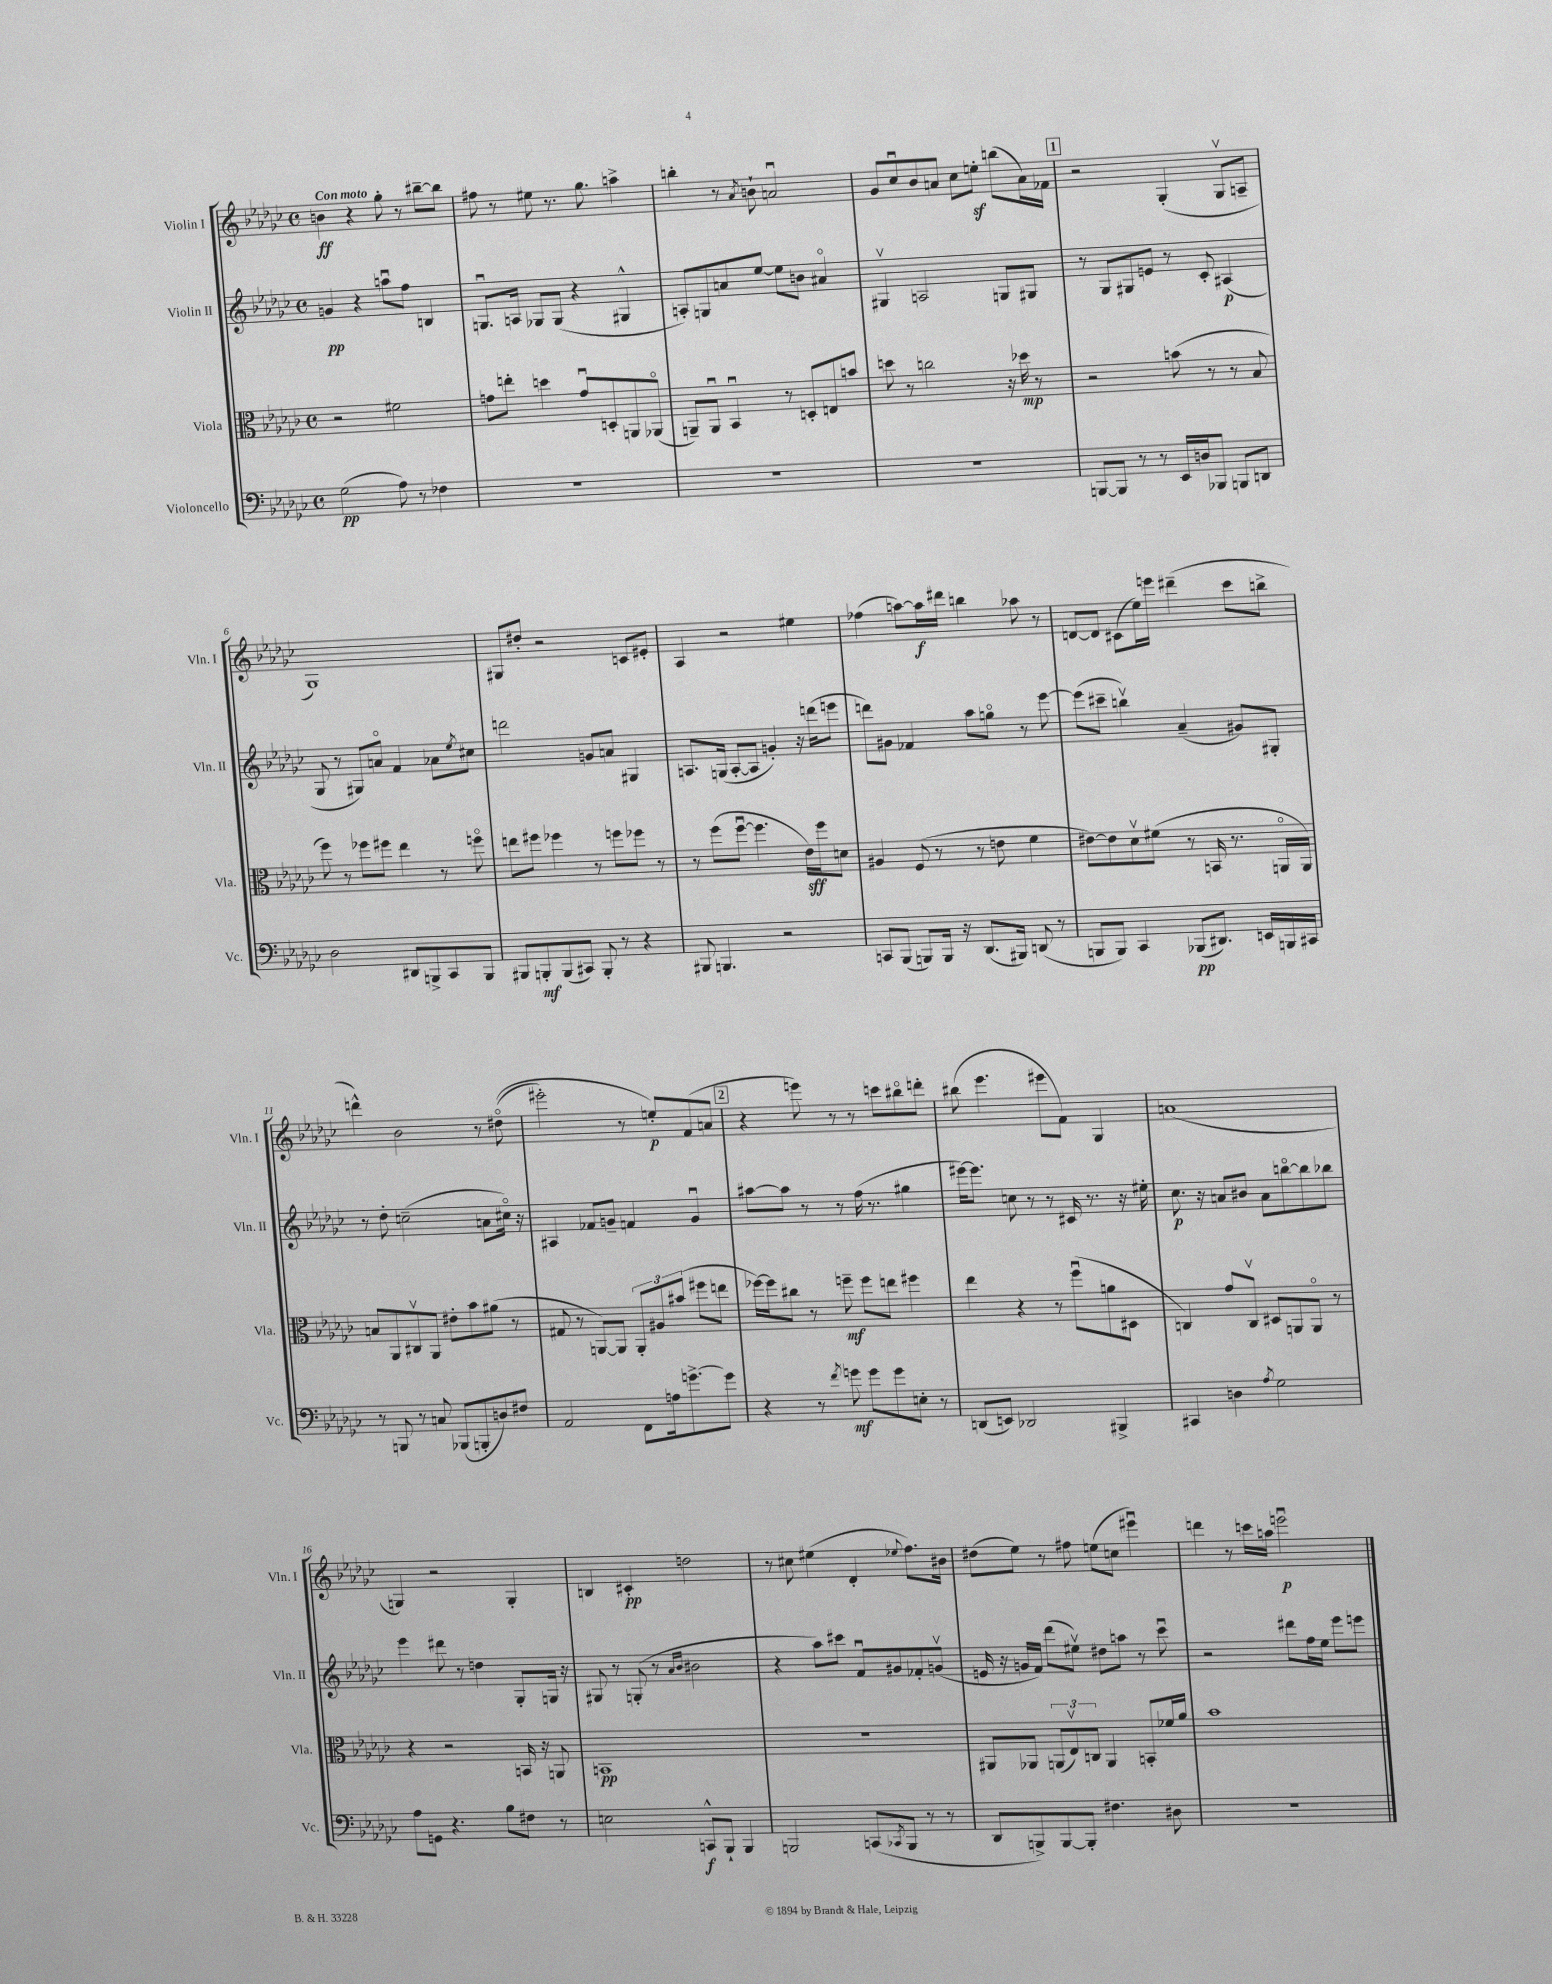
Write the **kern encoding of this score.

**kern	**kern	**kern	**kern
*staff4	*staff3	*staff2	*staff1
*clefF4	*clefC3	*clefG2	*clefG2
*k[b-e-a-d-g-c-]	*k[b-e-a-d-g-c-]	*k[b-e-a-d-g-c-]	*k[b-e-a-d-g-c-]
*M4/4	*M4/4	*M4/4	*M4/4
*met(c)	*met(c)	*met(c)	*met(c)
(2G-	2r	4g	4b
.	.	4r	4r
8A-)	2f#	8aau	8gg-'
8r	.	8ff	8r
4F-	.	4B	[8bb#~
.	.	.	8bb#]
=	=	=	=
1r	8g	8.Gu	8ff#
.	8ee'	.	8r
.	.	16A	.
.	4dd	8G-	8ee#
.	.	(8G-	8.r
.	8gu	4r	.
.	.	.	8.gg-
.	8D'	.	.
.	8AA	4G#^^	4aa^
.	(8AA-o	.	.
=	=	=	=
1r	8AA~)	8A')	4bb'
.	8AAu	8G	.
.	4BB-u	8a	8r
.	.	.	8qa-
.	.	[8ee-	8b`
.	8r	8ee-]	2au
.	8D'	8b	.
.	8E	4a#o	.
.	8b	.	.
=	=	=	=
1r	8dd	4G#v	8g-
.	8r	.	8cc-u
.	2cc	2A	8b-
.	.	.	8a
.	.	.	8cc-
.	.	.	8ee'
.	16r	8G	(8bb
.	16dd-	.	.
.	8r	8G#	16a)
.	.	.	16f-
=	=	=	=
[8BBB	2r	8r	2r
8BBB]	.	8G-	.
8r	.	8G#	.
8r	.	8e	.
16EE-	(8b	8r	(4G-'
16D	.	.	.
8BBB-	8r	8c-'	.
8BBB	8r	(4A#	8G-v
8DD	8B-	.	8A~
=	=	=	=
2D-	8ff)	8G-	1G-)
.	8r	8r	.
.	8ff-	8G#)	.
.	8ff#	8ao	.
8DD#	4ee-	4f	.
8BBB^	.	.	.
8CC-	8r	8a-	.
.	.	8qee-	.
8BBB	8ffo	8cc#	.
=	=	=	=
8BBB#	8ee	2ddd	8G#
8BBB'	8ff#	.	8dd#'
(8BBB	4ff-	.	2r
8CC#)	.	.	.
8BBB'	8r	8g	.
8r	8ff	8a	.
4r	8ff-	4G#	8c
.	8r	.	8e#'
=	=	=	=
8BBB#	8r	8.A	4A-
4.BBB	(8ff	.	.
.	.	(16G	.
.	[8ffu	[8A'	2r
.	4.ff]	8A]	.
2r	.	4g')	.
.	16e-)	16r	4ee#
.	16ff	(16ddd	.
.	8d	8eee	.
=	=	=	=
8CC	4A#	8ddd)	(4ff-
(8BBB-	.	8g#	.
8BBB)	(8F	4f-	[8aa)
16BBB	8r	.	16aa]
16r	.	.	16ddd#
(8.DD-	8r	8aa-	4bb
.	8e	8ggo	.
16BBB#)	.	.	.
(8DD	4f	8r	8aa-
8r	.	[8eee-	8r
=	=	=	=
8BBB	[8e#)	(8eee-]	[8d
8BBB)	8e#]	8ccc#~	8d]
4CC-	8d-v	4bbv)	(8c#
.	(8f#	.	16ee-)
.	.	.	16eee
(8BBB-	8r	(4a-~	(4ddd#~
8.DD#)	16BB	.	.
.	8.r	.	.
.	.	8g#)	8ccc-
16EE	.	.	.
16BBB	16AAo	8G#'	8bb^
16CC#	16AA)	.	.
=	=	=	=
8r	8B	8r	4ddd^^)
8BBB	8AA-	8dd-'	.
8r	8C#v	(2cc~	2b-
8C	8AA-	.	.
(8BBB-	8e#'	.	.
8BBB'	8b-	.	.
8D)	(8a#	8a	8r
8F#	8r	16cc#o)	&((8dd#o
.	.	16r	.
=	=	=	=
2AA-	8G#	4A#	2eee#')
.	8r	.	.
.	[8AA)	8f-	.
.	8AA]	8g~	.
8FF	12AA'	4f	8r
.	12A#	.	.
16A	.	.	8ee'&)
.	(12b#	.	.
[8.g^	.	.	.
.	8ff#	4gu	(8f
8g]	8ee	.	8a
=	=	=	=
4r	[16ff-)	[8aa#	4r
.	16ff-]	.	.
.	8cc#	8aa#]	.
8r	8r	8r	8eee)
8qf	.	.	.
8g	8ff~	8r	8r
8g	8ff	(16ff	8r
.	.	8.r	.
8g	8ee	.	8ccc
8E'	4ff#	4gg#	8bb#o
8r	.	.	8ddd'
=	=	=	=
(8DD	4ee-	[16eee#)	(8bb#
.	.	8.eee#]	.
8EE)	.	.	4.eee-
2DD-	4r	8cc	.
.	.	8r	.
.	8r	8r	8eee#
.	(8ffu	16c#	8f)
.	.	8.r	.
4BBB#^	8a	.	4G-
.	8D#	16r	.
.	.	16ee#'	.
=	=	=	=
4CC#	4C)	8.cc-	(1a
.	.	16r	.
4D	8g-	8a	.
.	8Cv	8b#	.
8qA-	.	.	.
2G-	8D#	8a	.
.	8AA	[8bbo	.
.	8AAo	8bb]	.
.	8r	8bb-	.
=	=	=	=
8A-	4r	4eee-	4G)
8GG	.	.	.
4.r	2r	8ddd#	2r
.	.	8r	.
.	.	4dd	.
8B-	.	.	.
8F#	16BB	8G-'	4G'
.	16r	.	.
8r	8AA	16G	.
.	.	16r	.
=	=	=	=
2E	1BB	8G#	4B
.	.	8r	.
.	.	(8G'	4c#'
.	.	8r	.
.	.	16qqa-	.
.	.	16qqb-	.
8CC^^	.	2b#	2dd
8BBB-`	.	.	.
4BBB-	.	.	.
=	=	=	=
2BBB	1r	4r	8r
.	.	.	8cc#
.	.	8aa-)	(4ee#
.	.	8ccc#	.
(8CC	.	8fu	4d-'
8qCC-	.	.	.
8BBB	.	8g#	.
.	.	.	8qqee-
8r	.	8f-'	8.ff)
8r	.	(8gv	.
.	.	.	16b#
=	=	=	=
8DD-	8AA#	16e	(8dd#
.	.	16r	.
8BBB^)	8AA-	16g	8ee-)
.	.	16f)	.
[8BBB	(12AA	(8ddd-	8r
.	12E-v)	.	.
8BBB']	.	8ee#v)	8ff#
.	12C	.	.
4.F#	4AA	8dd#	(8ee
.	.	8aa	8cc
.	8BB'	8r	4eee#u)
8D#	16f-	8ccc-u	.
.	16a-	.	.
=	=	=	=
1r	1b-	2r	4ddd
.	.	.	8r
.	.	.	16ccc
.	.	.	16aa
.	.	8ddd#	2eeeu
.	.	16ff	.
.	.	16ee-	.
.	.	8eee-	.
.	.	8eee	.
==	==	==	==
*-	*-	*-	*-
